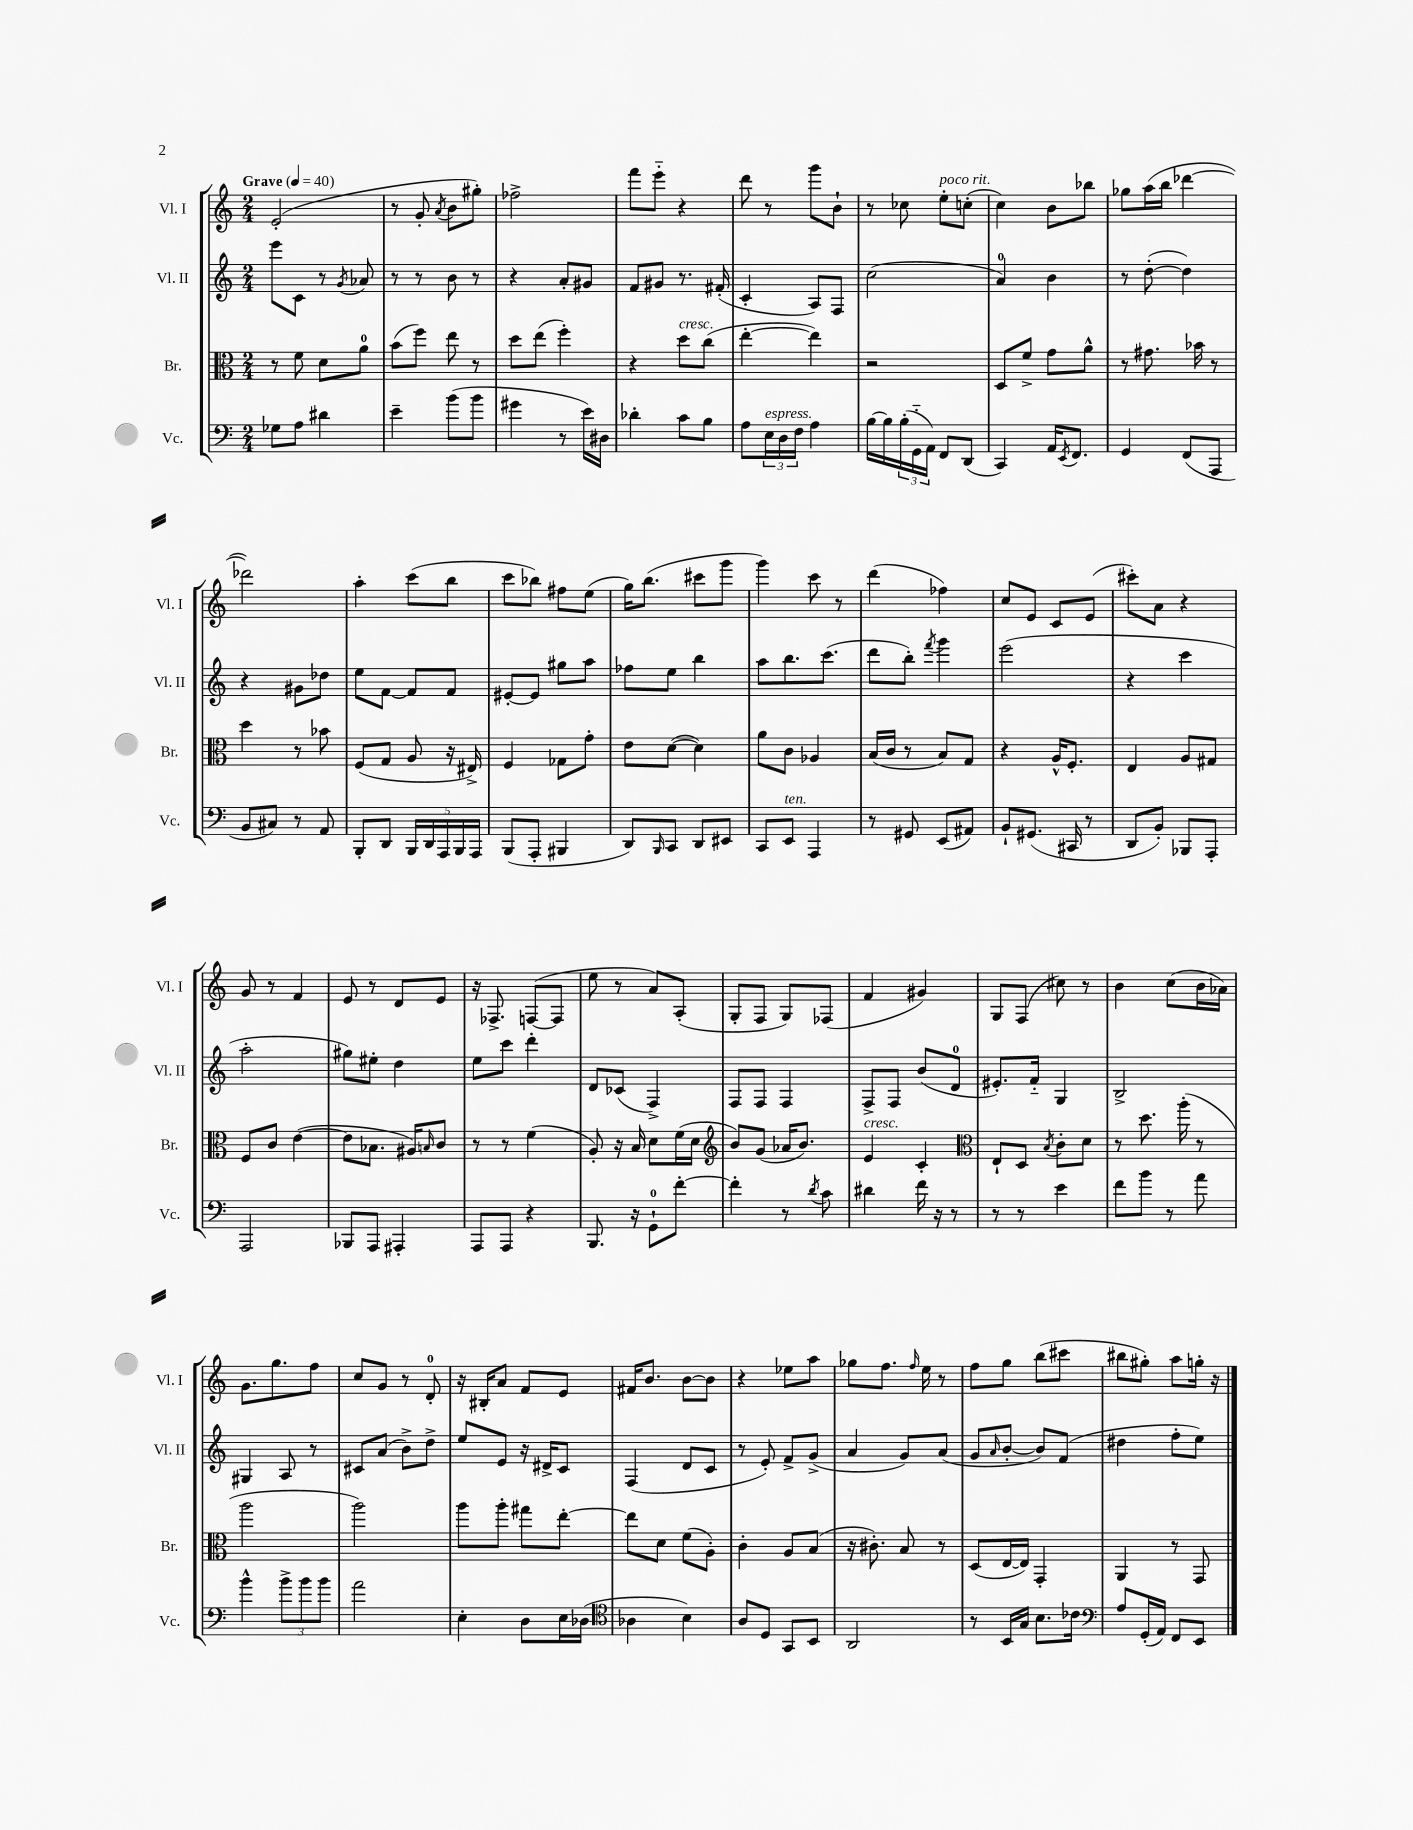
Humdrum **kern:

**kern	**kern	**kern	**kern
*staff4	*staff3	*staff2	*staff1
*clefF4	*clefC3	*clefG2	*clefG2
*k[]	*k[]	*k[]	*k[]
*M2/4	*M2/4	*M2/4	*M2/4
*MM40	*MM40	*MM40	*MM40
8G-	8r	8eee	(2e'
8A	8f	8c	.
4d#	8d	8r	.
.	.	8qg	.
.	8a	8a-	.
=	=	=	=
4e~	(8b	8r	8r
.	8ff)	8r	8g'
.	.	.	8qa
(8b	8ee	8b	8b
8b	8r	8r	8gg#')
=	=	=	=
4g#	8dd	4r	2ff-^
.	(8ee	.	.
8r	4ff')	8a'	.
16e)	.	8g#	.
16D#	.	.	.
=	=	=	=
4d-'	4r	8f	8fff
.	.	8g#	8eee'~
8c	8dd	8.r	4r
8B	(8cc	.	.
.	.	(16f#'	.
=	=	=	=
8A	[4ee'	4c'	8ddd
24E	.	.	8r
24D	.	.	.
24F	.	.	.
4A	4ee])	8A)	8ggg
.	.	8F	8b`
=	=	=	=
[16B	2r	(2cc	8r
16B]	.	.	.
(24B'	.	.	8cc-
24GG'~	.	.	.
24AA)	.	.	.
8FF	.	.	8ee'
(8DD	.	.	(8cc'
=	=	=	=
4CC)	8D	4a)	4cc)
.	8f^	.	.
16AA	8g	4b	8b
8qEE	.	.	.
8.FF	.	.	.
.	8a^^	.	8bb-
=	=	=	=
4GG	8r	8r	8gg-
.	8.g#	([8dd'	(16aa
.	.	.	16bb
(8FF	.	4dd])	[4ddd-
.	16b-	.	.
8AAA	8r	.	.
=	=	=	=
8BB	4dd	4r	2ddd-])
8C#)	.	.	.
8r	8r	8g#	.
8AA	8b-	8dd-	.
=	=	=	=
8BBB'	(8F	8ee	4aa'
8DD	8G	[8f	.
20BBB	8A	8f]	(8ccc
20DD	.	.	.
20AAA	.	.	.
.	16r	8f	8bb
20BBB	.	.	.
.	16E#^)	.	.
20AAA	.	.	.
=	=	=	=
(8BBB	4F	[8e#'	8ccc
8AAA'	.	8e#]	8bb-)
4BBB#	8G-	8gg#	8ff#
.	8g'	8aa	(8ee
=	=	=	=
8DD)	8e	8ff-	16gg)
.	.	.	(8.bb
16qqBBB	.	.	.
8CC	([8d	8ee	.
8DD	4d])	4bb	8ccc#
8EE#	.	.	8ggg
=	=	=	=
8CC	8a	8aa	4ggg)
8EE	8c	8.bb	.
4AAA	4A-	.	8ccc
.	.	(8.ccc	.
.	.	.	8r
=	=	=	=
8r	(16B	8ddd	(4ddd
.	16c	.	.
8GG#	8r	8bb')	.
.	.	8qfff	.
(8EE	8B)	4ggg	4ff-)
8AA#)	8G	.	.
=	=	=	=
8BB`	4r	(2eee	8cc
(8.GG#	.	.	8e
.	16A^^	.	8c
16CC#	8.F'	.	.
8r	.	.	(8e
=	=	=	=
8DD	4E	4r	8ccc#')
8BB')	.	.	8a
8BBB-	8A	4ccc	4r
8AAA'	8G#	.	.
=	=	=	=
2AAA	8F	2aa'	8g
.	8c	.	8r
.	([4e	.	4f
=	=	=	=
8BBB-	8e]	8gg#)	8e
8AAA	8.B-	8ee#'	8r
4AAA#'	.	4dd	8d
.	16A#)	.	.
.	16qqB	.	.
.	8c	.	8e
=	=	=	=
8AAA	8r	8ee	16r
.	.	.	8.F-^
8AAA	8r	8ccc	.
4r	(4f	4ddd'	([8F
.	.	.	8F]
=	=	=	=
8.BBB	8A')	8d	8ee
.	16r	(8c-	8r
16r	16B	.	.
8GG`	8d	4F^)	8a)
[8f'	(16f	.	(8A'
.	16d	.	.
=	=	=	=
*	*clefG2	*	*
4f']	8b)	8F	8G'
.	(8g	8F	8F
8r	16a-	4F	8G)
.	8.b)	.	.
8qd	.	.	.
8c	.	.	(8F-
=	=	=	=
4d#	4e	8F^	4f
.	.	8F	.
16f	4c'	(8b	4g#)
16r	.	.	.
8r	.	8d	.
=	=	=	=
*	*clefC3	*	*
8r	8E`	8.e#')	8G
8r	8D	.	(8F
.	.	16f'~	.
.	8qB	.	.
4e	8c'	4G	8cc#)
.	8d	.	8r
=	=	=	=
8f	8r	2B^	4b
8b	8.dd	.	.
8r	.	.	(8cc
.	(16aa'	.	.
8a	8r	.	16b
.	.	.	16a-)
=	=	=	=
4b^^	2aa	4G#	8.g
.	.	.	8.gg
12b^	.	8A	.
12b	.	.	.
.	.	8r	8ff
12b	.	.	.
=	=	=	=
2a	2aa)	8c#	8cc
.	.	(8a	8g
.	.	8b^)	8r
.	.	8dd^	8d'
=	=	=	=
4E'	8aa	8ee	16r
.	.	.	16B#'
.	8aa'	8e	8a
8D	8gg#	16r	8f
.	.	16d#^	.
16E	[8ee'	8c	8e
(16D-	.	.	.
=	=	=	=
*clefC4	*	*	*
4A-	8ee]	(4F	16f#
.	.	.	8.b
.	8d	.	.
4B)	(8f	8d	[8b
.	8A')	8c	8b]
=	=	=	=
8A	4c'	8r	4r
8D	.	8e')	.
8GG	8A	8f^	8ee-
8BB	(8B	(8g^	8aa
=	=	=	=
2AA	16r	4a	8gg-
.	8.c#')	.	.
.	.	.	8.ff
.	8B	8g)	.
.	.	.	16qqff
.	.	.	16ee
.	8r	(8a	8r
=	=	=	=
8r	(8D	8g	8ff
.	.	16qqa	.
16BB	[16E	[8b'	8gg
16G	16E])	.	.
8.B	4GG'	8b])	(8bb
.	.	(8f	8ccc#
16c-	.	.	.
=	=	=	=
*clefF4	*	*	*
8A	4AA	4dd#	8bb#
(16GG'	.	.	8gg#')
16AA)	.	.	.
8FF	8r	8ff'	8aa
8EE	8GG	8ee)	16gg'
.	.	.	16r
==	==	==	==
*-	*-	*-	*-
